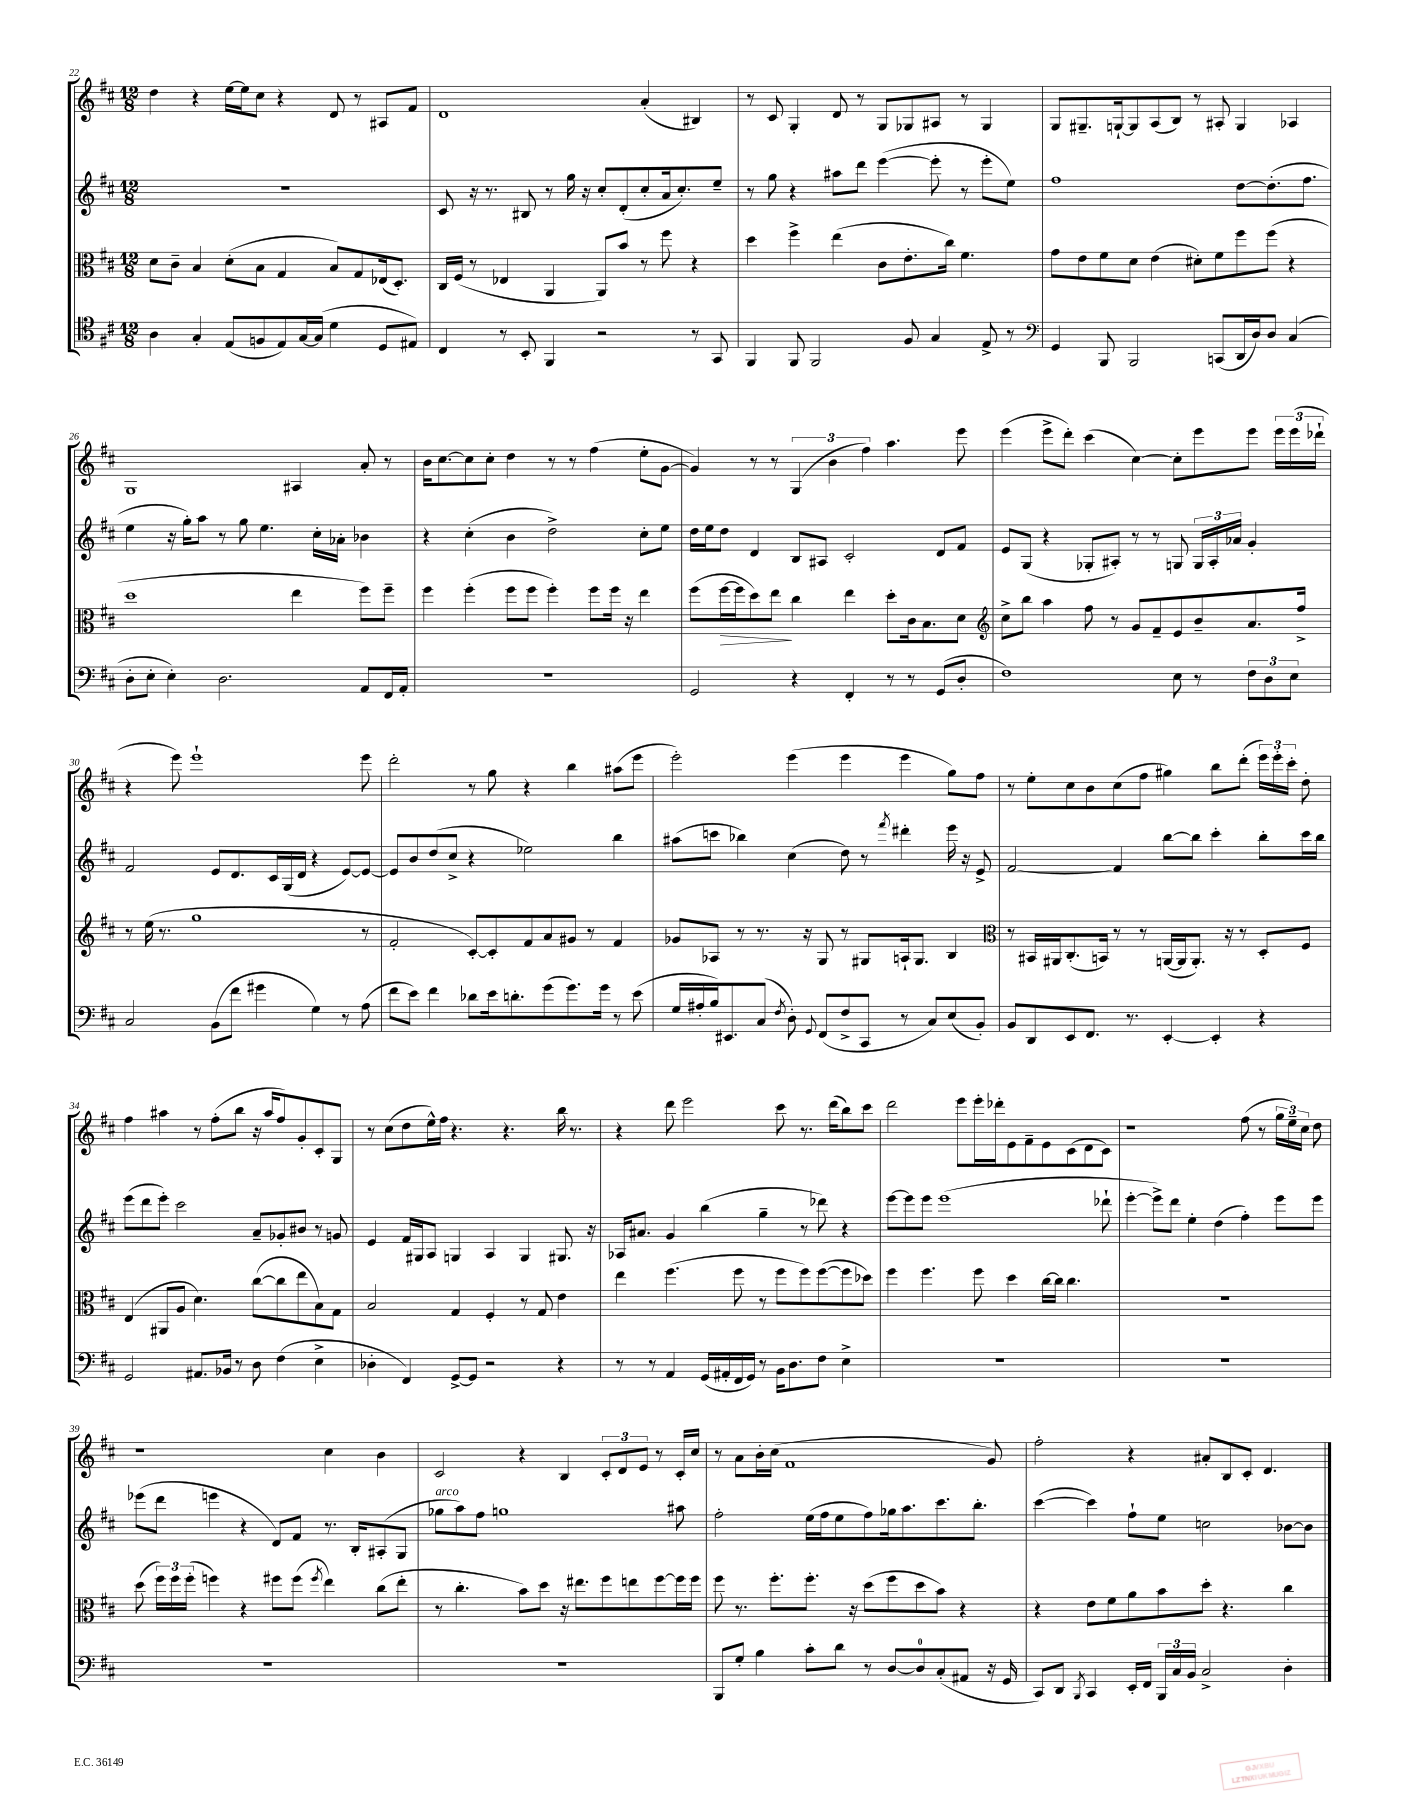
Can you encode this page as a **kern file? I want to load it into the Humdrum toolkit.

**kern	**kern	**kern	**kern
*staff4	*staff3	*staff2	*staff1
*clefC4	*clefC3	*clefG2	*clefG2
*k[f#c#]	*k[f#c#]	*k[f#c#]	*k[f#c#]
*M12/8	*M12/8	*M12/8	*M12/8
4A	8d	1.r	4dd
.	8c#~	.	.
4G'	4B	.	4r
(8E	(8d'	.	[16ee
.	.	.	16ee]
8F	8B	.	8cc#
8E)	4G	.	4r
[16G	.	.	.
(16G]	.	.	.
4d	8B)	.	8d
.	8G	.	8r
8D	(16E-	.	8A#
.	8.D')	.	.
8E#)	.	.	8f#
=	=	=	=
4C#	16C#	8c#	1d
.	(16F#	.	.
.	8r	16r	.
.	.	8.r	.
8r	4E-	.	.
8BB'	.	8B#	.
4FF#	4AA	8r	.
.	.	16gg	.
.	.	16r	.
2r	8AA)	8cc#'	.
.	8b	(8d'	.
.	8r	8cc#'	(4a'
.	8ff#	16a	.
.	.	8.cc#')	.
8r	4r	.	4B#)
8GG	.	8ee~	.
=	=	=	=
4FF#	4dd	8r	8r
.	.	8gg	8c#
8FF#	4ff#^	4r	4G'
2FF#	.	.	.
.	(4ee	8aa#	8d
.	.	8ddd	8r
.	8c#	([4eee	8G
8F#	8.e'	.	8G-
4G	.	8eee']	8A#
.	16cc#)	.	.
.	4.f#	8r	8r
8E^	.	8eee'	4G-
8r	.	8ee)	.
=	=	=	=
*clefF4	*	*	*
4GG	8g	1ff#	8G
.	8e	.	8.G#~
8BBB	8f#	.	.
.	.	.	[16G`
2BBB	8d	.	8G]
.	(4e	.	(8A
.	.	.	8B)
.	8d#')	.	8r
(8CC	8f#	.	8A#'
16DD	8ff#	[8dd	4G
16D)	.	.	.
8D	(8ff#	(8.dd']	.
(4C#	4r	.	4A-
.	.	8.ff#	.
=	=	=	=
8D'	1dd	4ee	1G
8E'	.	.	.
4E')	.	16r	.
.	.	16gg')	.
.	.	8aa	.
2.D	.	8r	.
.	.	8gg	.
.	.	4.ee	.
.	4ee	.	4A#
.	.	16cc#'	.
.	.	16a-'	.
8AA	8ff#)	4b-	8a'
16FF#	8ff#~	.	8r
16AA'	.	.	.
=	=	=	=
1.r	4ff#	4r	16b
.	.	.	[8.cc#
.	(4ff#'	(4cc#'	8cc#]
.	.	.	8cc#'
.	8ff#	4b	4dd
.	8ff#	.	.
.	4ff#')	2dd^)	8r
.	.	.	8r
.	8ff#	.	(4ff#
.	16ff#	.	.
.	16r	.	.
.	4ee	8cc#'	8ee'
.	.	8ee	[8g
=	=	=	=
2GG	(8ff#	16dd	4g])
.	.	16ee	.
.	[16ff#	8dd	.
.	16ff#]	.	.
.	8dd)	4d	8r
.	8ee	.	8r
4r	4cc#	8B	(6G
.	.	8A#	.
.	.	.	6b
4FF#'	4ee	2c#'	.
.	.	.	6ff#)
8r	8dd'	.	4.aa
8r	16c#	.	.
.	8.B	.	.
(8GG	.	8d	.
8D'	8d	8f#	8eee
=	=	=	=
*	*clefG2	*	*
1F#)	8cc#^	8e	(4eee
.	8bb	(8G	.
.	4aa	4r	8eee^
.	.	.	8ddd')
.	8ff#	8G-'	(4ccc#
.	8r	8A#')	.
.	8g	8r	[4cc#)
.	8f#~	8r	.
8E	8e	8G	8cc#']
8r	8b~	24G	8eee
.	.	24A#'	.
.	.	24a-	.
12F#	8.a	4g'	8eee
12D	.	.	.
.	.	.	24eee
12E	.	.	(24eee
.	16ff#^	.	.
.	.	.	24ddd-`
=	=	=	=
2C#	8r	2f#	4r
.	(16ee	.	.
.	8.r	.	.
.	.	.	8eee)
.	1gg	.	1eee`
(8BB	.	8e	.
8f#	.	8.d	.
4g#	.	.	.
.	.	16c#	.
.	.	(16G	.
.	.	16d	.
4G)	.	4r	.
8r	.	[8e)	.
(8A	8r	8e_	8eee
=	=	=	=
8f#	2f#'	8e]	2ddd'
8e)	.	8b	.
4f#	.	(8dd	.
.	.	8cc#^	.
8d-	[8c#')	4r	8r
16e	8c#']	.	8gg
8.d'	.	.	.
.	8f#	2ee-)	4r
(8g	8a	.	.
8.g)	8g#	.	4bb
.	8r	.	.
16g	.	.	.
8r	4f#	4bb	(8aa#
(8e	.	.	8eee
=	=	=	=
16G	8g-	(8aa#	2eee')
16A#'	.	.	.
16B)	8A-	8ccc	.
8.EE#	.	.	.
.	8r	4bb-)	.
(8C#	8.r	.	.
8qF#	.	.	.
8D')	.	(4cc#	(4eee
.	16r	.	.
8qqGG	.	.	.
(8FF#	8G	.	.
8F#^	8r	8dd)	4eee
8CC#	8G#	8r	.
.	.	8qfff#	.
8r	16A`	4ddd#'	4eee
.	8.G#	.	.
8C#)	.	.	.
(8E	4B	16eee	8gg)
.	.	16r	.
8BB')	.	8e^	8ff#
=	=	=	=
*	*clefC3	*	*
8BB	8r	[2f#	8r
8DD	16BB#	.	8ee'
.	16AA#	.	.
8EE	(8.C#'	.	8cc#
8.FF#	.	.	8b
.	16BB)	.	.
.	8r	4f#]	(8cc#
8.r	.	.	.
.	8r	.	8ff#
[4EE'	([16AA	[8bb	4gg#)
.	16AA]	.	.
.	8.AA')	8bb]	.
4EE']	.	4ccc#'	8bb
.	16r	.	.
.	8r	.	(8ddd'
4r	8D'	8bb'	24eee)
.	.	.	24eee'
.	.	.	24ccc#'
.	8F#	16ccc#	8dd'
.	.	16bb	.
=	=	=	=
2GG	(4E	(8eee	4ff#
.	.	8ddd	.
.	8AA#	8eee')	4aa#
.	8A	2ccc#	.
8.AA#	4.d)	.	8r
.	.	.	(8ff#'
16BB-	.	.	.
8r	.	.	8bb
8D	([8cc#	8a~	16r
.	.	.	16aa#
(4F#	8cc#]	8g-'	8ff#)
.	8ee	8b#	8g'
4E^	8B)	8r	8c#'
.	8G	8g	8G
=	=	=	=
4D-'	2B	4e	8r
.	.	.	(8cc#
4FF#)	.	16f#	8dd
.	.	16G#	.
.	.	8A	16ee^^)
.	.	.	16ff#
[8GG^	4G	4G	4.r
8GG]	.	.	.
2r	4F#'	4A	.
.	.	.	4.r
.	8r	4G	.
.	8G	.	.
4r	4e	8.G#	16bb
.	.	.	8.r
.	.	16r	.
=	=	=	=
8r	4ee	16A-	4r
.	.	8.a#	.
8r	.	.	.
4AA	(4.ff#	4g	8ddd
.	.	.	2eee
(16GG	.	(4bb	.
16AA#'	.	.	.
16FF#	8ff#	.	.
16GG)	.	.	.
8r	8r	4gg~	.
16BB	8ff#	.	8ccc#
8.D	.	.	.
.	8ff#)	8r	8.r
8F#	([8ff#	8ddd-)	.
.	.	.	(16ddd
4E^	8ff#]	4r	8bb)
.	8dd-)	.	8ccc#
=	=	=	=
1.r	4ff#	[8eee	2ddd
.	.	8eee]	.
.	4.ff#	8eee	.
.	.	(1eee	.
.	.	.	8eee
.	8ff#	.	16eee'
.	.	.	16ddd-'
.	4dd	.	8e
.	.	.	8f#~
.	[16cc#	.	8e
.	16cc#]	.	.
.	4.cc#	.	(8c#
.	.	.	8d
.	.	8ddd-`	8c#)
=	=	=	=
1.r	1.r	[4eee'	1r
.	.	8eee^])	.
.	.	8ddd	.
.	.	4ee'	.
.	.	(4dd	.
.	.	4ff#')	(8ff#
.	.	.	8r
.	.	8eee	24gg
.	.	.	24ee~)
.	.	.	24cc#
.	.	8eee	8dd
=	=	=	=
1.r	(8dd	(8eee-	1r
.	24ff#)	8ddd	.
.	24ff#	.	.
.	(24ff#'	.	.
.	4ff)	4eee	.
.	4r	4r	.
.	8ff#	8d)	.
.	(8ff#	8f#	.
.	8qff#	.	.
.	4ee)	8.r	4cc#
.	.	16B'	.
.	(8cc#	(8A#'	4b
.	8ee'	8G	.
=	=	=	=
1.r	8r	8gg-	2c#
.	4.cc#'	8aa)	.
.	.	8ff#	.
.	.	1gg	.
.	8b)	.	4r
.	8dd	.	.
.	16r	.	4B
.	8.ee#	.	.
.	8ff#	.	12c#'
.	.	.	12d
.	8ee	.	.
.	.	.	12e
.	[8ff#	.	8r
.	16ff#]	8aa#	16c#'
.	16ff#	.	16cc#
=	=	=	=
8BBB	8ff#	2ff#'	8r
8G'	8.r	.	8a
4B	.	.	16b'
.	8.ff#'	.	(16cc#
.	.	.	1f#
8c#'	8.ff#'	(16ee	.
.	.	16ff#	.
8d	.	8ee	.
.	16r	.	.
8r	(8dd	8ff#)	.
[8D	8ff#	16gg-	.
.	.	8.aa	.
8D]	8dd	.	.
(8C#'	8b)	8.ccc#	.
8AA#	4r	.	.
.	.	8.bb'	.
16r	.	.	8g)
16GG	.	.	.
=	=	=	=
8CC#)	4r	([4ccc#	2ff#'
8DD	.	.	.
8qBBB	.	.	.
4CC#	8e	4ccc#])	.
.	8f#	.	.
16EE'	8a	8ff#`	4r
16FF#	.	.	.
24BBB	8b	8ee	.
24C#	.	.	.
24BB	.	.	.
2C#^	8dd'	2cc	8a#'
.	4.r	.	8B
.	.	.	8c#'
.	.	.	4.d
4D'	4cc#	[8b-	.
.	.	8b-]	.
==	==	==	==
*-	*-	*-	*-
